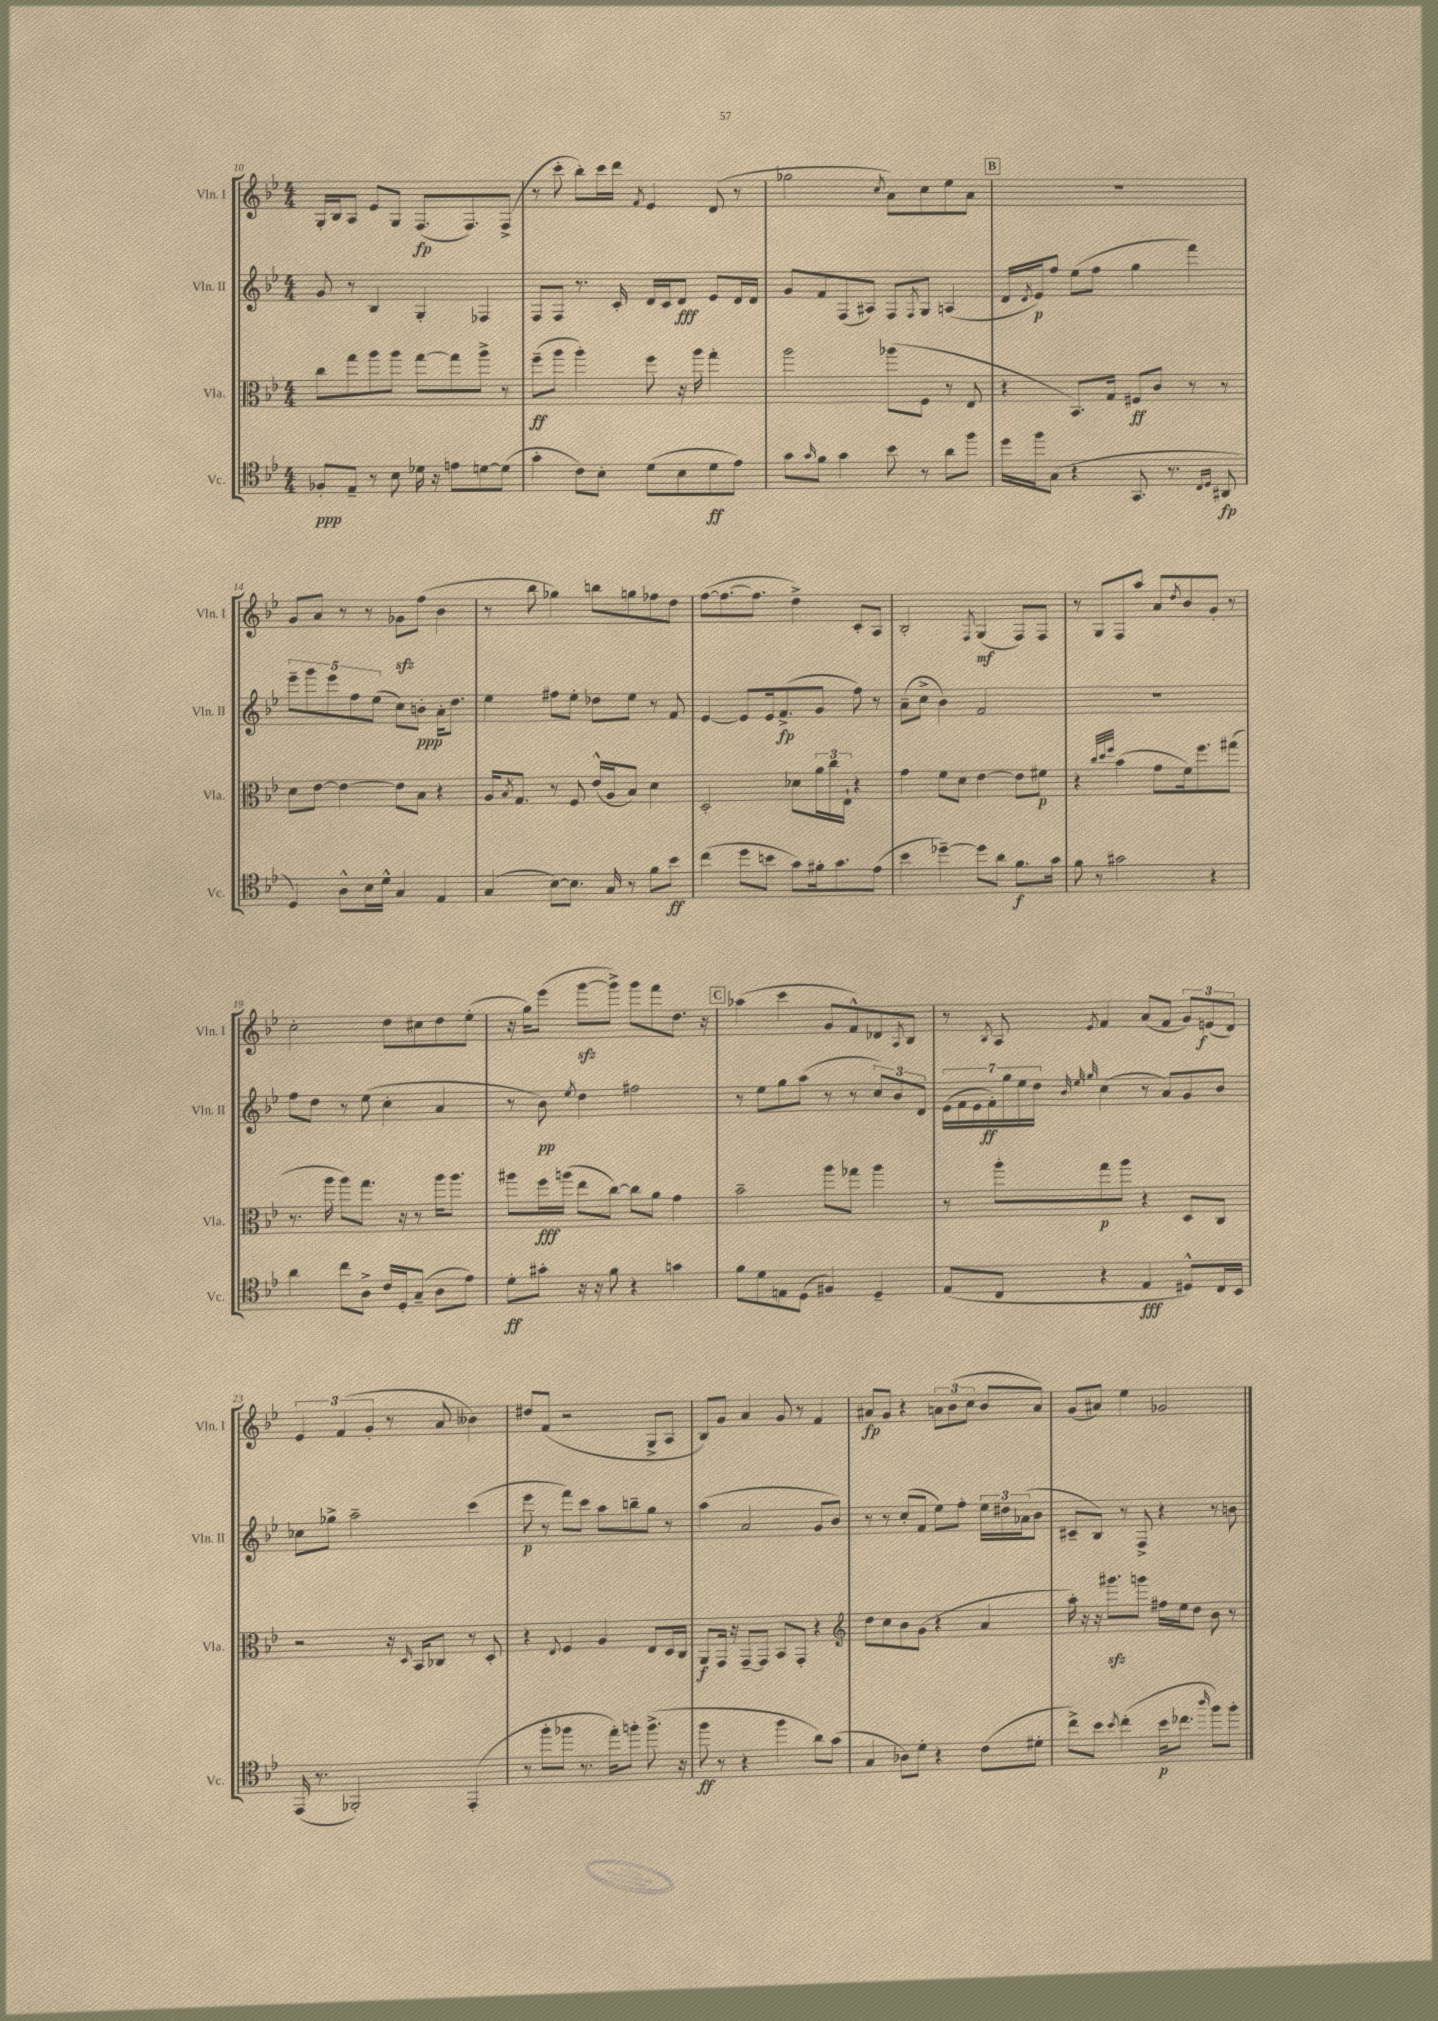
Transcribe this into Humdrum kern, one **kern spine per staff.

**kern	**dynam	**kern	**dynam	**kern	**dynam	**kern	**dynam
*part4	*part4	*part3	*part3	*part2	*part2	*part1	*part1
*staff4	*staff4	*staff3	*staff3	*staff2	*staff2	*staff1	*staff1
*I"Vc.	*	*I"Vla.	*	*I"Vln. II	*	*I"Vln. I	*
*I'Vc.	*	*I'Vla.	*	*I'Vln. II	*	*I'Vln. I	*
*clefC4	*	*clefC3	*	*clefG2	*	*clefG2	*
*k[b-e-]	*	*k[b-e-]	*	*k[b-e-]	*	*k[b-e-]	*
*M4/4	*	*M4/4	*	*M4/4	*	*M4/4	*
=10	=10	=10	=10	=10	=10	=10	=10
8F-X'/L	ppp	8cc\L	.	8g/	.	16G'/LL	.
.	.	.	.	.	.	16B-/J	.
8E-~/J	.	8gg\	.	8r	.	8A/J	.
8r	.	8aa\	.	4B-/	.	8e-/L	.
8B-\	.	8aa\J	.	.	.	8G/J	.
16d-X\	.	[8gg\L	.	4G'/	.	(8.F/L	fp
16r	.	.	.	.	.	.	.
8en\L	.	8gg\]	.	.	.	.	.
.	.	.	.	.	.	8.F/)	.
[8dn\	.	8aa^\J	.	4F-X/	.	.	.
(8d\J]	.	8r	.	.	.	(8F^/J	.
=11	=11	=11	=11	=11	=11	=11	=11
4g'\	.	(8ff~\L	ff	8F/L	.	8r	.
.	.	8aa\J	.	8F/J	.	8ccc'\	.
8c\L)	.	4aa'\)	.	8.r	.	8bb-'\L)	.
8B-'\J	.	.	.	.	.	16ccc\L	.
.	.	.	.	16c'/	.	16ddd\JJ	.
.	.	.	.	.	.	8qf/	.
(8d\L	.	8ff\	.	16d/LL	.	4e-/	.
.	.	.	.	16c/J	.	.	.
8B-\	.	16r	.	8d/J	fff	.	.
.	.	16aa\	.	.	.	.	.
8d\	ff	4gg'\	.	8e-/L	.	(8d/	.
8e-\J)	.	.	.	16d/L	.	8r	.
.	.	.	.	16d/JJ	.	.	.
=12	=12	=12	=12	=12	=12	=12	=12
8g\L	.	2aa\	.	8g/L	.	2gg-X\	.
16qqg/	.	.	.	.	.	.	.
8f\J	.	.	.	8f/	.	.	.
4g\	.	.	.	(8F/	.	.	.
.	.	.	.	8A#X/J)	.	.	.
.	.	.	.	.	.	8qcc/	.
8b-\	.	(8aa-X\L	.	8F/L	.	8a\L)	.
.	.	.	.	8qF/	.	.	.
8r	.	8F\J	.	8G/J	.	8cc\	.
8a\L	.	8r	.	(4An/	.	8ee-\	.
8ff\J	.	8E-/	.	.	.	8a\J	.
!!LO:REH:place=s1:t=B
=13	=13	=13	=13	=13	=13	=13	=13
16dd\LL	.	4r	.	16d/LL	.	1r	.
.	.	.	.	8qd/	.	.	.
16ff\J	.	.	.	16e-/J)	p	.	.
(8G\J	.	.	.	8ff/J	.	.	.
4r	.	8.BB-/L)	.	(8ee-\L	.	.	.
.	.	.	.	8ff\J	.	.	.
.	.	16G/Jk	.	.	.	.	.
8.GG/	.	8F#X/L	ff	4gg\	.	.	.
.	.	8c/J	.	.	.	.	.
8.r	.	.	.	.	.	.	.
.	.	8r	.	4fff\)	.	.	.
16qqC/LL	.	.	.	.	.	.	.
16qqD/JJ	.	.	.	.	.	.	.
8AA#X/	fp	8r	.	.	.	.	.
!!LO:LB:g=z
=14	=14	=14	=14	=14	=14	=14	=14
4D/)	.	8d\L	.	10eee-~\L	.	8g/L	.
.	.	.	.	10ggg\	.	.	.
.	.	[8e-\J	.	.	.	8a/J	.
.	.	.	.	10eee-\	.	.	.
8A^^\L	.	4e-\_	.	.	.	8r	.
.	.	.	.	10ff\	.	.	.
16B-\L	.	.	.	.	.	8r	.
.	.	.	.	(10ee-\J	.	.	.
16d^^\JJ	.	.	.	.	.	.	.
4G/	.	8e-\L]	.	8cc\L)	.	8g-Xzz\L	.
.	.	8B-\J	.	8bn'\J	ppp	(8ff\J	.
4E-/	.	4r	.	16a'\KL	.	4b-\	.
.	.	.	.	8.dd\J	.	.	.
=15	=15	=15	=15	=15	=15	=15	=15
(4G/	.	16A/KL	.	4ee-\	.	8r	.
.	.	8qB-/	.	.	.	.	.
.	.	8.G/J	.	.	.	.	.
.	.	.	.	.	.	8bb-\	.
[8B-\L)	.	8r	.	8ff#X\L	.	4gg-X\)	.
8.B-\J]	.	8F/	.	8ee-'\J	.	.	.
.	.	(16e-^^/LL	.	8dd-X\L	.	8bbn\L	.
16G/	.	16A/J	.	.	.	.	.
8r	.	8B-/J)	.	8ee-\J	.	8ggn\	.
8f\L	.	4d\	.	8r	.	8ff-X\	.
8b-\J	ff	.	.	8f/	.	8dd\J	.
=16	=16	=16	=16	=16	=16	=16	=16
(4cc\	.	2D'/	.	[4e-/	.	([8ff\L	.
.	.	.	.	.	.	8.ff\_	.
8dd\L	.	.	.	8e-/L]	.	.	.
.	.	.	.	.	.	8.ff\J]	.
8bn\J	.	.	.	16e-/k	.	.	.
.	.	.	.	(8.f^/	fp	.	.
8g\L)	.	8d-X\L	.	.	.	4dd^\)	.
16f#X'\k	.	24a\L	.	8g/J	.	.	.
.	.	24cc\	.	.	.	.	.
8.g\	.	.	.	.	.	.	.
.	.	24E-`\JJ	.	.	.	.	.
.	.	4r	.	8ff\)	.	8c'/L	.
(8e-\J	.	.	.	8r	.	8A/J	.
=17	=17	=17	=17	=17	=17	=17	=17
4b-\	.	4g\	.	(8a~\L	.	2B-'/	.
.	.	.	.	8cc^\J	.	.	.
[4dd-X~\)	.	8f\L	.	4b-\)	.	.	.
.	.	8d\J	.	.	.	.	.
.	.	.	.	.	.	8qF/	.
8dd-\L]	.	[4e-\	.	2f/	.	(4G/	mf
8a\J	.	.	.	.	.	.	.
8.f\L	f	8e-\L]	.	.	.	8F/L)	.
.	.	8f#X\J	p	.	.	8F/J	.
16g\Jk	.	.	.	.	.	.	.
=18	=18	=18	=18	=18	=18	=18	=18
8f\	.	4r	.	1r	.	8r	.
8r	.	.	.	.	.	8G/L	.
.	.	32qqcc/LLL	.	.	.	.	.
.	.	32qqdd/	.	.	.	.	.
.	.	32qqff/JJJ	.	.	.	.	.
2g#X\	.	(4b-\	.	.	.	8F/	.
.	.	.	.	.	.	8aa/J	.
.	.	8g\L	.	.	.	8a/L	.
.	.	.	.	.	.	8qdd/	.
.	.	16f\k)	.	.	.	8b-/	.
.	.	8.ff\	.	.	.	.	.
4r	.	.	.	.	.	8g'/J	.
.	.	(8gg#X\J	.	.	.	8r	.
!!LO:LB:g=z
=19	=19	=19	=19	=19	=19	=19	=19
4a\	.	8.r	.	8ff\L	.	2cc'\	.
.	.	.	.	8dd\J	.	.	.
.	.	16aa\	.	.	.	.	.
8cc\L	.	8aa\L)	.	8r	.	.	.
8A^\J	.	8.gg\J	.	(8ee-\	.	.	.
16c/LL	.	.	.	4cc'\	.	8dd\L	.
16D'/J	.	16r	.	.	.	.	.
(8G~/J	.	8r	.	.	.	8cc#X\	.
8A\L	.	16aa\KL	.	4a/	.	8dd\	.
.	.	8.aa\J	.	.	.	.	.
8e-\J)	.	.	.	.	.	(8ee-'\J	.
=20	=20	=20	=20	=20	=20	=20	=20
8d'\L	ff	8aa#X\L	.	8r	.	16r	.
.	.	.	.	.	.	16gg\KL)	.
8g#X'\J	.	16ff\L	fff	8b-\)	pp	(8eee-\J	.
.	.	(16aan\JJ	.	.	.	.	.
.	.	.	.	8qee-/	.	.	.
16r	.	8ee-\L	.	4dd\	.	[8gggzz\L	.
16r	.	.	.	.	.	.	.
8f\	.	[8cc\J)	.	.	.	8ggg^\J])	.
4r	.	8cc\L]	.	2ff#X\	.	8ggg\L	.
.	.	8a\J	.	.	.	8fff\	.
4gn\	.	4g\	.	.	.	8.dd\J	.
.	.	.	.	.	.	16r	.
!!LO:REH:place=s1:t=C
=21	=21	=21	=21	=21	=21	=21	=21
8f\L	.	2b-~\	.	8r	.	(4aa-X\	.
8d\	.	.	.	8ee-\L	.	.	.
8En\	.	.	.	8gg\	.	4ccc\	.
(8D\J	.	.	.	(8aa\J	.	.	.
4F#X/)	.	8aa\L	.	8r	.	8g/L	.
.	.	8gg-X\J	.	8r	.	8f^^/)	.
4D~/	.	4aa\	.	12cc/L)	.	8d-X/	.
.	.	.	.	12b-/	.	.	.
.	.	.	.	.	.	8qA/	.
.	.	.	.	.	.	8B-/J	.
.	.	.	.	12d/J	.	.	.
=22	=22	=22	=22	=22	=22	=22	=22
(8E-/L	.	8r	.	(28e-\LL	.	8r	.
.	.	.	.	28f\	.	.	.
.	.	.	.	28e-\	.	.	.
.	.	.	.	28f'\)	ff	.	.
.	.	.	.	.	.	8qB-/	.
8C/J	.	8aa'\L	.	.	.	8A/	.
.	.	.	.	28gg\	.	.	.
.	.	.	.	28ee-\	.	.	.
.	.	.	.	28dd\JJ	.	.	.
.	.	.	.	32qqb-/	.	.	.
.	.	.	.	32qqee-/	.	.	.
.	.	.	.	32qqgg/	.	8qe-/	.
4r	.	8gg\	p	(4cc\	.	4f/	.
.	.	8aa\J	.	.	.	.	.
4E-/	fff	4r	.	8r	.	(8a/L	.
.	.	.	.	8a/L)	.	8f/J	.
8D#X^^/L)	.	8D/L	.	8g/	.	12g/L)	.
.	.	.	.	.	.	(12en/	f
16C/L	.	8C/J	.	8b-/J	.	.	.
.	.	.	.	.	.	12d/J)	.
16BB-/JJ	.	.	.	.	.	.	.
!!LO:LB:g=z
=23	=23	=23	=23	=23	=23	=23	=23
(16EE-/	.	2r	.	8cc-X\L	.	6e-/	.
8.r	.	.	.	.	.	.	.
.	.	.	.	8gg-X^\J	.	.	.
.	.	.	.	.	.	(6f/	.
2FF-X'/)	.	.	.	2aa~\	.	.	.
.	.	.	.	.	.	6g'/	.
.	.	16r	.	.	.	8r	.
.	.	16qqD/	.	.	.	.	.
.	.	16BB-/KL	.	.	.	.	.
.	.	8C-X/J	.	.	.	8a/	.
(4EE-'/	.	8r	.	(4ccc\	.	4b--X\)	.
.	.	8D'/	.	.	.	.	.
=24	=24	=24	=24	=24	=24	=24	=24
8r	.	4r	.	8eee-\	p	8dd#X/L	.
8ff'\L	.	.	.	8r	.	(8f/J	.
.	.	8qqE-/	.	.	.	.	.
8ff-X\J	.	4F/	.	8fff\L)	.	2r	.
8.r	.	.	.	8ccc\J	.	.	.
.	.	4A/	.	8aa\L	.	.	.
16ee-'\KL)	.	.	.	.	.	.	.
8ffn'\J	.	.	.	8bbn~\	.	.	.
(8.ff^\	.	8E-/L	.	8gg\J	.	8G^/L	.
.	.	16D/L	.	8r	.	8A/J	.
16r	.	16C/JJ	.	.	.	.	.
=25	=25	=25	=25	=25	=25	=25	=25
8ff\	ff	8AA/L	f	(4aa\	.	8B-/L)	.
8r	.	16GG/Jk	.	.	.	8g/J	.
.	.	16r	.	.	.	.	.
4r	.	[8GG~/L	.	2a/	.	4a/	.
.	.	8GG/J]	.	.	.	.	.
4ff\	.	8BB-/L	.	.	.	8g/	.
.	.	8GG'/J	.	.	.	8r	.
8a\L)	.	4r	.	8g/L	.	4f/	.
(8g\J	.	.	.	8b-/J)	.	.	.
=26	=26	=26	=26	=26	=26	=26	=26
*	*	*clefG2	*	*	*	*	*
4G/	.	8dd\L	.	8r	.	8a#X/L	fp
.	.	8cc\	.	8r	.	8g/J	.
8A-X\L)	.	8b-\	.	(8cc'/L	.	4r	.
8d'\J	.	(8g\J	.	8f/J	.	.	.
4r	.	4r	.	8ee-\L)	.	12an\L	.
.	.	.	.	.	.	(12b-\	.
.	.	.	.	8ff'\J	.	.	.
.	.	.	.	.	.	12cc\J	.
(8c\L	.	4a/	.	24ee-\LL	.	8b-/L	.
.	.	.	.	24dd#X\	.	.	.
.	.	.	.	(24a-X\J	.	.	.
8d#X'\J	.	.	.	8b-\J	.	8a/J)	.
=27	=27	=27	=27	=27	=27	=27	=27
8cc^\L)	.	16aa'\)	.	8c#X~/L	.	(8g/L	.
.	.	16r	.	.	.	.	.
8b-\J	.	16r	.	8B-/J)	.	8a#X/J)	.
.	.	8.ggg#Xzz\L	.	.	.	.	.
8qb-/	.	.	.	.	.	.	.
(4cc'\	.	.	.	8r	.	4ee-\	.
.	.	8gggn\J	.	8F^/	.	.	.
16b-\KL	p	16ff#X\LL	.	4r	.	2g-X/	.
8.cc-X\J	.	16ee-\J	.	.	.	.	.
.	.	8dd\J	.	.	.	.	.
16qqaa/	.	.	.	.	.	.	.
8ff\L)	.	8b-\	.	8r	.	.	.
8ff'\J	.	8r	.	8bn\	.	.	.
==	==	==	==	==	==	==	==
*-	*-	*-	*-	*-	*-	*-	*-
